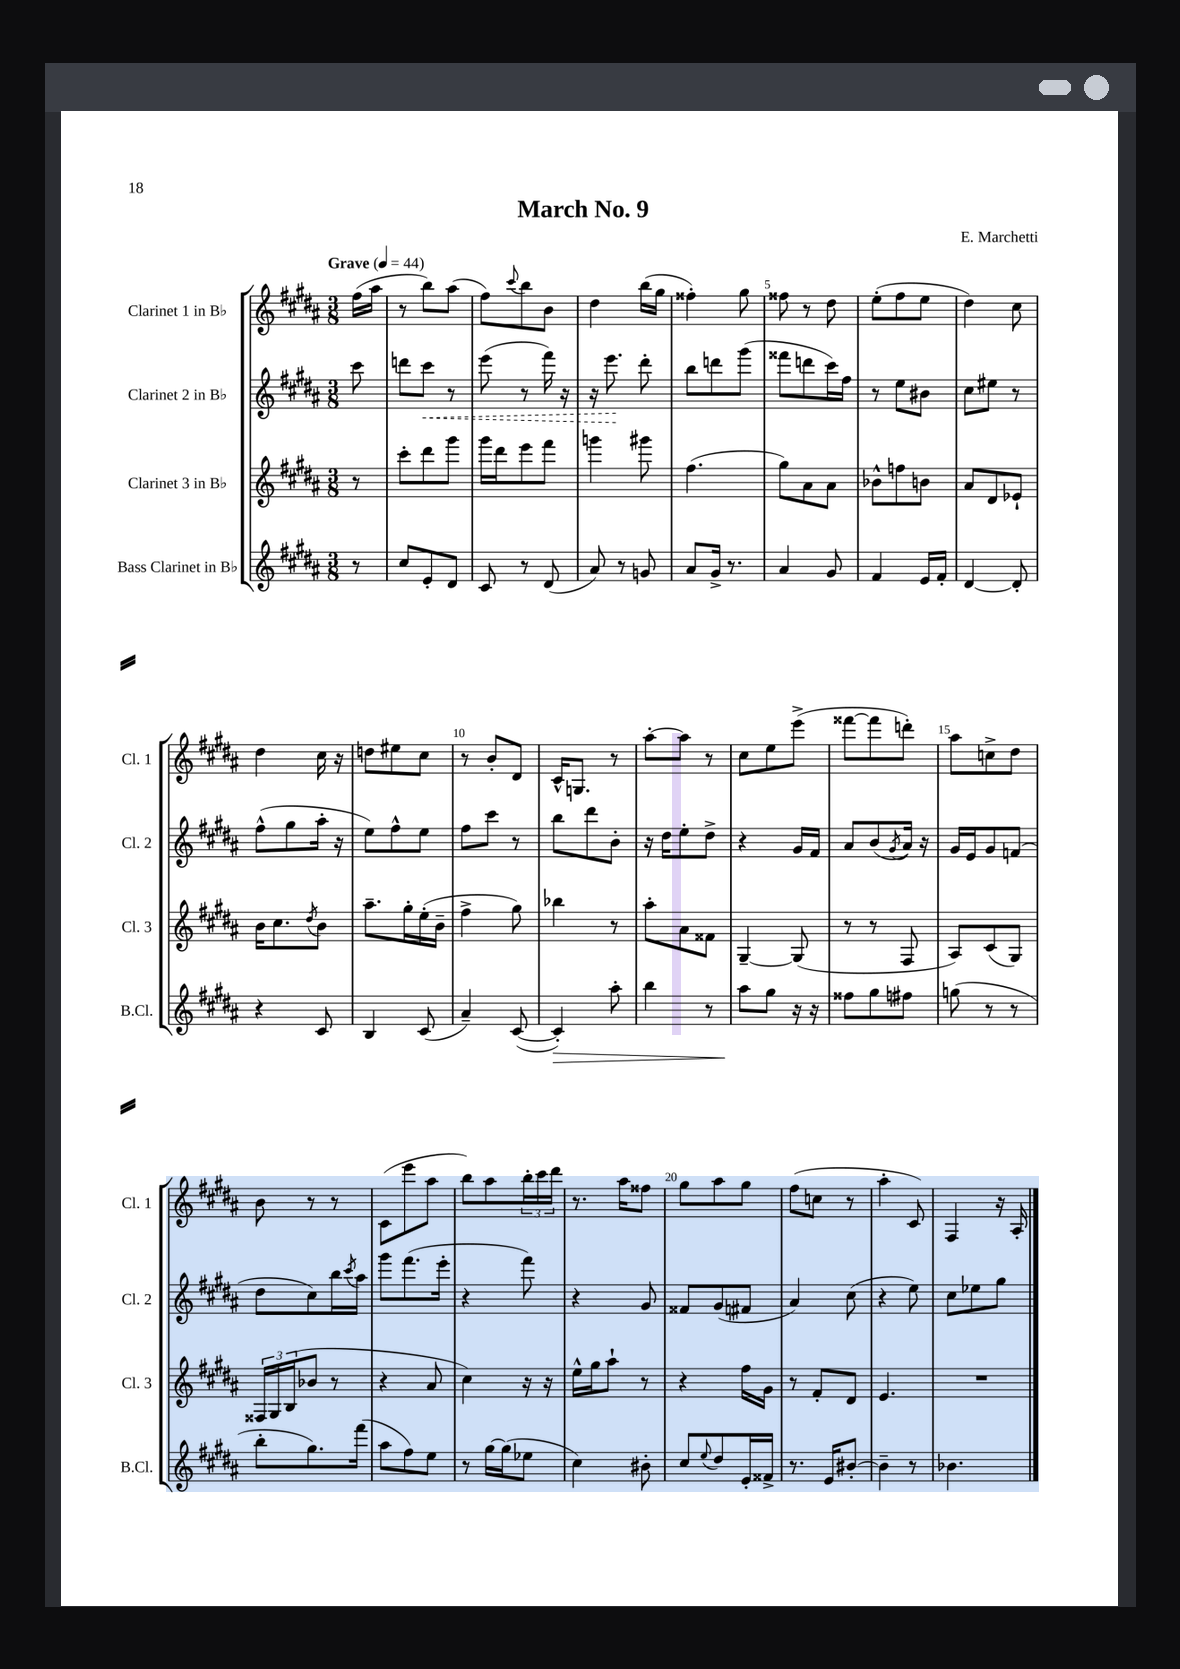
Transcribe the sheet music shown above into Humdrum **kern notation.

**kern	**kern	**kern	**kern
*staff4	*staff3	*staff2	*staff1
*clefG2	*clefG2	*clefG2	*clefG2
*k[f#c#g#d#a#]	*k[f#c#g#d#a#]	*k[f#c#g#d#a#]	*k[f#c#g#d#a#]
*M3/8	*M3/8	*M3/8	*M3/8
*MM44	*MM44	*MM44	*MM44
8r	8r	8ccc#	(16ff#
.	.	.	16aa#
=	=	=	=
8cc#	8ccc#'	8ddd	8r
8e'	8ddd#	8ccc#	8bb)
8d#	8ggg#	8r	(8aa#
=	=	=	=
8c#	16ggg#	(8eee	8ff#)
.	16ddd#	.	.
.	.	.	8qqccc#
8r	8eee	8r	8bb
(8d#	8fff#	16fff#)	8b
.	.	16r	.
=	=	=	=
8a#)	4ggg	16r	4dd#
.	.	8.eee	.
8r	.	.	.
8g	8ggg#	8ddd#'	(16bb
.	.	.	16gg#
=	=	=	=
8a#	(4.ff#	8bb	4ff##')
16g#^	.	8ddd	.
8.r	.	.	.
.	.	(8ggg#	8gg#
=	=	=	=
4a#	8gg#)	8fff##	8ff##
.	8a#	8ddd	8r
8g#	8a#	16ccc#)	8dd#
.	.	16ff#	.
=	=	=	=
4f#	8b-^^	8r	(8ee'
.	8ff	8ee	8ff#
16e	8b	8b#	8ee
16f#'	.	.	.
=	=	=	=
[4d#	8a#	8cc#	4dd#)
.	8d#	8ee#	.
8d#']	8e-`	8r	8cc#
=	=	=	=
4r	16b	(8ff#^^	4dd#
.	8.cc#	.	.
.	.	8gg#	.
.	8qdd#	.	.
8c#	8b	16aa#'	16cc#
.	.	16r	16r
=	=	=	=
4B	8.aa#~	8ee)	8dd
.	.	8ff#^^	8ee#
.	16gg#'	.	.
(8c#	(16ee'	8ee	8cc#
.	16b~	.	.
=	=	=	=
4a#~)	4ff#^	8ff#	8r
.	.	8ccc#	8b'
([8c#	8gg#)	8r	8d#
=	=	=	=
4c#'])	4bb-	8bb	16c#^^
.	.	.	8.G
.	.	8ddd#	.
8aa#'	8r	8b'	8r
=	=	=	=
4bb	8aa#'	16r	[8aa#'
.	.	16dd#	.
.	8a#	8ee'	8aa#]
8r	8f##	8dd#^	8r
=	=	=	=
8aa#	[4G#~	4r	8cc#
8gg#	.	.	8ee
16r	(8G#]	16g#	(8eee^
16r	.	16f#	.
=	=	=	=
8ff##	8r	8a#	[8fff##
8gg#	8r	(8b	8fff##]
.	.	8qg#	.
8ff#	8F#	16a#)	8ddd')
.	.	16r	.
=	=	=	=
(8gg	8A#)	16g#	8aa#
.	.	16e	.
8r	(8c#	8g#	8cc^
8r	8G#)	(8f	8dd#
=	=	=	=
8bb'	24F##	8dd#	8b
.	24G#	.	.
.	(24B	.	.
8.gg#)	8b-	8cc#)	8r
.	8r	16bb	8r
.	.	8qccc#	.
(16fff#	.	16aa#	.
=	=	=	=
8aa#	4r	8ggg#	(8c#
8ff#)	.	(8.fff#	8eee
8ee	8a#	.	8aa#
.	.	16eee'	.
=	=	=	=
8r	4cc#)	4r	8bb)
[16gg#	.	.	8aa#
(16gg#]	.	.	.
8ee-	16r	8fff#)	24bb'
.	.	.	24ccc#
.	16r	.	.
.	.	.	24ddd#
=	=	=	=
4cc#)	16ee^^	4r	8.r
.	16gg#	.	.
.	8aa#`	.	.
.	.	.	16aa#
8b#'	8r	8g#	8ff##
=	=	=	=
8cc#	4r	8f##	8gg#
8qqee	.	.	.
8dd#	.	(8g#	8aa#
16e'	16ff#	8f#	8gg#
16f##^	16g#	.	.
=	=	=	=
8.r	8r	4a#)	(8ff#
.	8f#'	.	8cc
16e	.	.	.
[8b#'	8d#	(8cc#	8r
=	=	=	=
4b#~]	4.e	4r	4aa#'
8r	.	8ee)	8c#)
=	=	=	=
4.b-	4.r	8cc#	4F#
.	.	8ee-	.
.	.	8gg#	16r
.	.	.	16A#'
==	==	==	==
*-	*-	*-	*-
